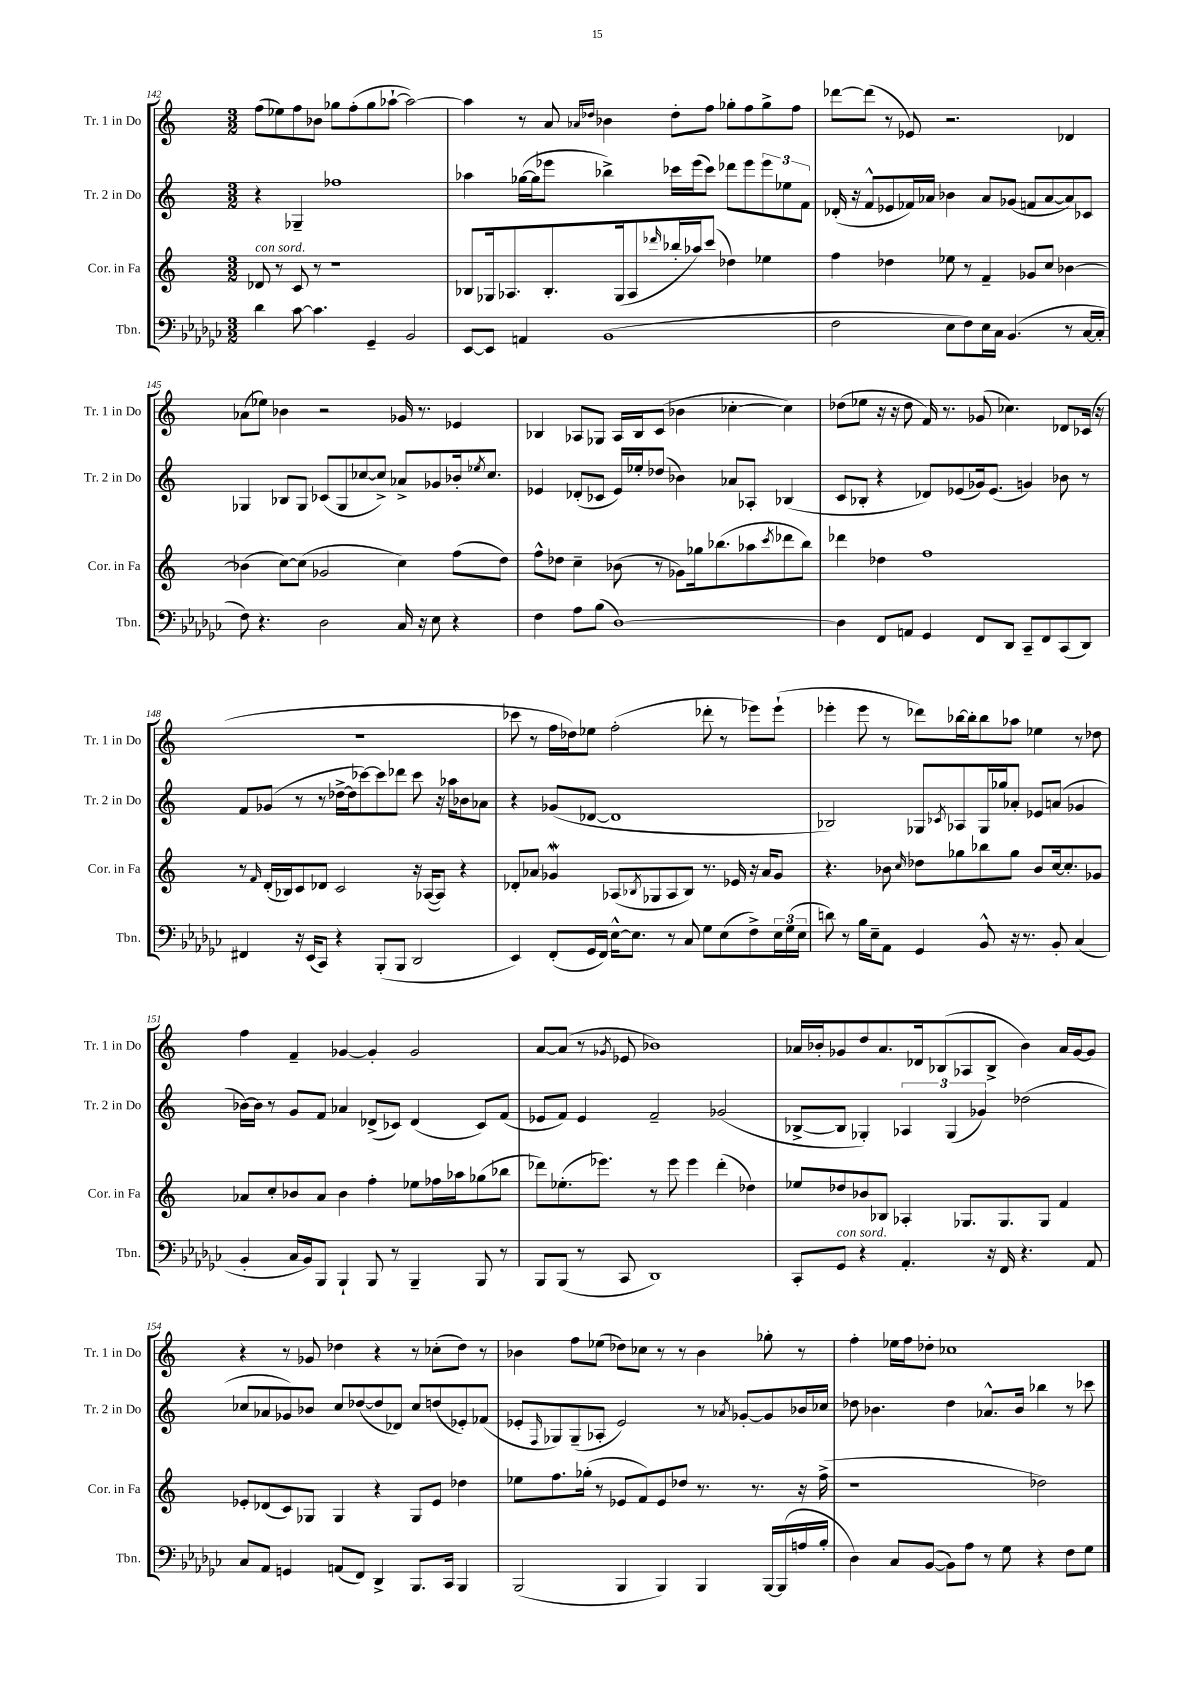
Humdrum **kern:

**kern	**kern	**kern	**kern
*staff4	*staff3	*staff2	*staff1
*clefF4	*clefG2	*clefG2	*clefG2
*k[b-e-a-d-g-c-]	*k[]	*k[]	*k[]
*M3/2	*M3/2	*M3/2	*M3/2
4d-\	8d-/	4r	(8ff\L
.	8r	.	8ee-\)
[8c-\	8c/	4G-~/	8ff\
4.c-\]	8r	.	8b-\J
.	1r	1ff-	8gg-\L
.	.	.	(8ff'\
4GG-~/	.	.	8gg-\
.	.	.	[8aa-`\J
2BB-/	.	.	2aa-\_)
=	=	=	=
[8EE-/L	8B-/L	4aa-\	4aa-\]
8EE-/]J	16G-/k	.	.
.	8.A-/	.	.
4AA/	.	([16gg-\LL	8r
.	.	16gg-\]J	.
.	8.B-'/	8eee-\J	8a/
.	.	.	16qqa-/LL
.	.	.	16qqdd-/JJ
(1BB-	.	4bb-^\)	4b-\
.	(16G-/k	.	.
.	8A-/	.	.
.	16qqddd-/	.	.
.	16bb-'/L	16ccc-\LL	8dd-'\L
.	16aa-/J)	(16eee-\J	.
.	(8ccc/J	8ccc-\J)	8ff\J
.	4dd-\)	8ddd-\L	8gg-'\L
.	.	8eee-\	8ff\
.	4ee-\	12eee-\	8gg-^\
.	.	12ee-\	.
.	.	.	8ff\J
.	.	12f\J	.
=	=	=	=
2F\	4ff\	(16d-'/	[8ddd-\L
.	.	16r	.
.	.	8f^^/L	(8ddd-\]J
.	4dd-\	8e-/	8r
.	.	16f-/L)	8e-/)
.	.	16a-/JJ	.
8E-\L	8ee-\	4b-\	2.r
8F\)	8r	.	.
16E-\L	4f~/	8a-/L	.
16C-\JJ	.	.	.
(4.BB-/	.	(8g-/J	.
.	8g-/L	8f/L	.
.	8cc/J	[8a-/	.
8r	[4b-\	8a-/])	4d-/
[16C-/LL	.	8c-/J	.
16C-'/]JJ	.	.	.
=	=	=	=
8F\)	(4b-\]	4G-/	(8a-\L
4.r	.	.	8ee-\J)
.	[8cc\L)	8B-/L	4b-\
.	(8cc\]J	8G-/J	.
2D-\	2g-/	(8c-/L	2r
.	.	8G-/	.
.	.	[8cc-/	.
.	.	8cc-^/]J)	.
16C-/	4cc\)	8a-^/L	16g-/
16r	.	.	8.r
8E-\	.	8g-/	.
4r	(8ff\L	16b-'/k	4e-/
.	.	8qee-/	.
.	.	8.cc-/J	.
.	8dd\J)	.	.
=	=	=	=
4F\	8ff^^\L	4e-/	4B-/
.	8dd-\J	.	.
8A-\L	4cc~\	(8d-'/L	8A-/L
(8B-\J	.	8c-/J	8G-/J
[1D-)	(8b-\	16e-/LL)	16A-/LL
.	.	16ee-'/J	16B-/J
.	8r	(8dd-/J	(8c/J
.	8g-\L)	4b-\)	4b-\
.	16gg-\k	.	.
.	(8.bb-\	.	.
.	.	8a-/L	[4cc-'\
.	8aa-\	8A-'/J	.
.	8qccc/	.	.
.	8ddd-\	(4B-/	4cc-\])
.	8bb-\J)	.	.
=	=	=	=
4D-\]	4ddd-\	8c/L	(8dd-\L
.	.	8B-'/J	8ee-\J
8FF/L	4dd-\	4r	16r
.	.	.	16r
8AA/J	.	.	8dd-\
4GG-/	1ff	8d-/L)	16f/)
.	.	.	8.r
.	.	(8e-/	.
8FF/L	.	16g-/k)	(8g-/
.	.	(8.e-/J	.
8DD-/J	.	.	4.cc-\)
8CC-~/L	.	4g/)	.
8FF/	.	.	.
(8CC-/	.	8b-\	8d-/L
8DD-/J)	.	8r	(16c-/Jk
.	.	.	16r
=	=	=	=
4FF#/	8r	8f/L	1.r
.	16qqf/	.	.
.	(16d'/LL	(8g-/J	.
.	16B-/J)	.	.
16r	8c/	8r	.
(16EE-/LK	.	.	.
8CC-/J)	8d-/J	8r	.
4r	2c/	[16dd-^\LL	.
.	.	16dd-\]J	.
.	.	[8ccc-\)	.
(8BBB-'/L	.	8ccc-\]	.
8BBB-/J	.	8ddd-\J	.
2DD-/	16r	8ccc-\	.
.	([16A-/LK	.	.
.	8A-/]J)	16r	.
.	.	16aa-\LK	.
.	4r	8b-\	.
.	.	8a-\J	.
=	=	=	=
4EE-/)	8d-'/L	4r	8ccc-\
.	8a-/J	.	8r
(8FF'/L	4g-/	(8g-/L	16ff\LL
.	.	.	16dd-\J)
16GG-/L	.	[8d-/J	8ee-\J
16FF/JJ)	.	.	.
[16E-^^\LK	(8A-/L	1d-]	(2ff'\
8.E-\]J	.	.	.
.	8qB-/	.	.
.	8G-/	.	.
8r	8A-/	.	.
8C-/	8B-/J)	.	.
8G-\L	8.r	.	8ddd-'\
(8E-\	.	.	8r
.	16e-/	.	.
8F^\)	16r	.	8eee-\L)
.	16a-/LK	.	.
24E-\L	8g-/J	.	(8eee-`\J
(24G-\	.	.	.
24E-\JJ	.	.	.
=	=	=	=
8d\)	4.r	2B-/)	4eee-'\
8r	.	.	.
16B-\LL	.	.	8eee-\
16E-~\J	.	.	.
8AA-\J	8b-\	.	8r
.	16qqcc/	.	.
4GG-/	8dd-\L	8G-/L	8ddd-\L)
.	.	8qc-/	.
.	8gg-\	8A-/	[16bb-\L
.	.	.	16bb-'\]J
8BB-^^/	8bb-\	16G-/L	8bb-\
.	.	16gg-/J	.
16r	8gg-\J	8a-'/J	8aa-\J
8.r	.	.	.
.	8b-/L	8e-/L	4ee-\
8BB-'/	[16cc/k	(8a/J	.
.	8.cc'/]	.	.
(4C-/	.	4g-/	8r
.	8g-/J	.	8dd-\
=	=	=	=
4BB-'/	8a-/L	[16b-\LL)	4ff\
.	.	16b-\]JJ	.
.	8cc'/	8r	.
16C-/LL	8b-/	8g/L	4f~/
16BB-/J)	.	.	.
8BBB-/J	8a-/J	8f/J	.
4BBB-`/	4b-\	4a-/	[4g-/
8BBB-/	4ff'\	(8d-^/L	4g-'/]
8r	.	8c-/J)	.
4BBB-~/	8ee-\L	(4d-/	2g-/
.	16ff-\L	.	.
.	16aa-\J	.	.
8BBB-/	(8gg-\	8c-/L)	.
8r	8bb-\J	(8f/J	.
=	=	=	=
8BBB-/L	8ddd-\L)	8e-/L	[8a/L
(8BBB-/J	(8.ee-'\	8f/J)	(8a/]J
8r	.	4e-/	8r
.	8.eee-\J)	.	.
.	.	.	8qg-/
8CC-/	.	.	8e-/
1DD-)	8r	2f~/	1b-)
.	8eee-\	.	.
.	4eee-\	.	.
.	(4ddd-'\	(2g-/	.
.	4dd-\)	.	.
=	=	=	=
8CC-'/L	8ee-/L	[8B-^/L	16a-/LL
.	.	.	16b-'/J
8GG-/J	8dd-/	8B-/]J	8g-/
4r	8b-/	4G-'/)	8dd/
.	8B-/J	.	8.a-/
4.AA-'/	4A-'/	6A-/	.
.	.	.	16d-/k
.	.	.	(8B-/
.	.	(6G-/	.
.	8.G-/L	.	8A-/
.	.	6g-/)	.
16r	.	.	8B-^/J
16FF/	8.G-/	.	.
4.r	.	(2dd-\	4b-\)
.	8G-/J	.	.
.	4f/	.	16a-/LL
.	.	.	[16g-/J
8AA-/	.	.	8g-/]J
=	=	=	=
8C-/L	8e-'/L	8cc-/L	4r
8AA-/J	(8d-/	8a-/	.
4GG/	8c/)	8g-/)	8r
.	8G-/J	8b-/J	8g-/
(8AA/L	4G-/	8cc-/L	4dd-\
8FF/J)	.	([8dd-/	.
4DD-^/	4r	8dd-/]	4r
.	.	8d-/J)	.
8.BBB-/L	8G-/L	8cc-/L	8r
.	8e-/J	(8dd/	(8cc-'\L
16CC-/Jk	.	.	.
4BBB-/	4dd-\	8e-'/)	8dd-\J)
.	.	(8f-/J	8r
=	=	=	=
(2BBB-/	8ee-\L	8e-'/L	4b-\
.	.	16qqF/	.
.	8.ff\	8G-/)	.
.	.	(8G-~/	8ff\L
.	(16gg-'\Jk	.	.
.	8r	8A-'/J	(8ee-\J
4BBB-/	8e-/L	2e-/)	8dd-\L)
.	8f/)	.	8cc-\J
4BBB-/)	8e-/	.	8r
.	8dd-/J	.	8r
4BBB-/	8.r	8r	4b-\
.	.	8qa-/	.
.	.	[8g-'/L	.
.	8.r	.	.
[16BBB-/LL	.	8g-/]	8gg-'\
(16BBB-/]	.	.	.
16A/	16r	16b-/L	8r
16B-'/JJ	(16ff^\	16cc-/JJ	.
=	=	=	=
4D-\)	1r	8dd-\	4ff'\
.	.	4.b-\	.
8C-/L	.	.	16ee-\LL
.	.	.	16ff\J
([8BB-/J	.	.	8dd-'\J
8BB-\]L)	.	4dd-\	1cc-
8A-\J	.	.	.
8r	.	8.a-^^/L	.
8G-\	.	.	.
.	.	16b-/Jk	.
4r	2dd-\)	4bb-\	.
8F\L	.	8r	.
8G-\J	.	8ccc-\	.
==	==	==	==
*-	*-	*-	*-
